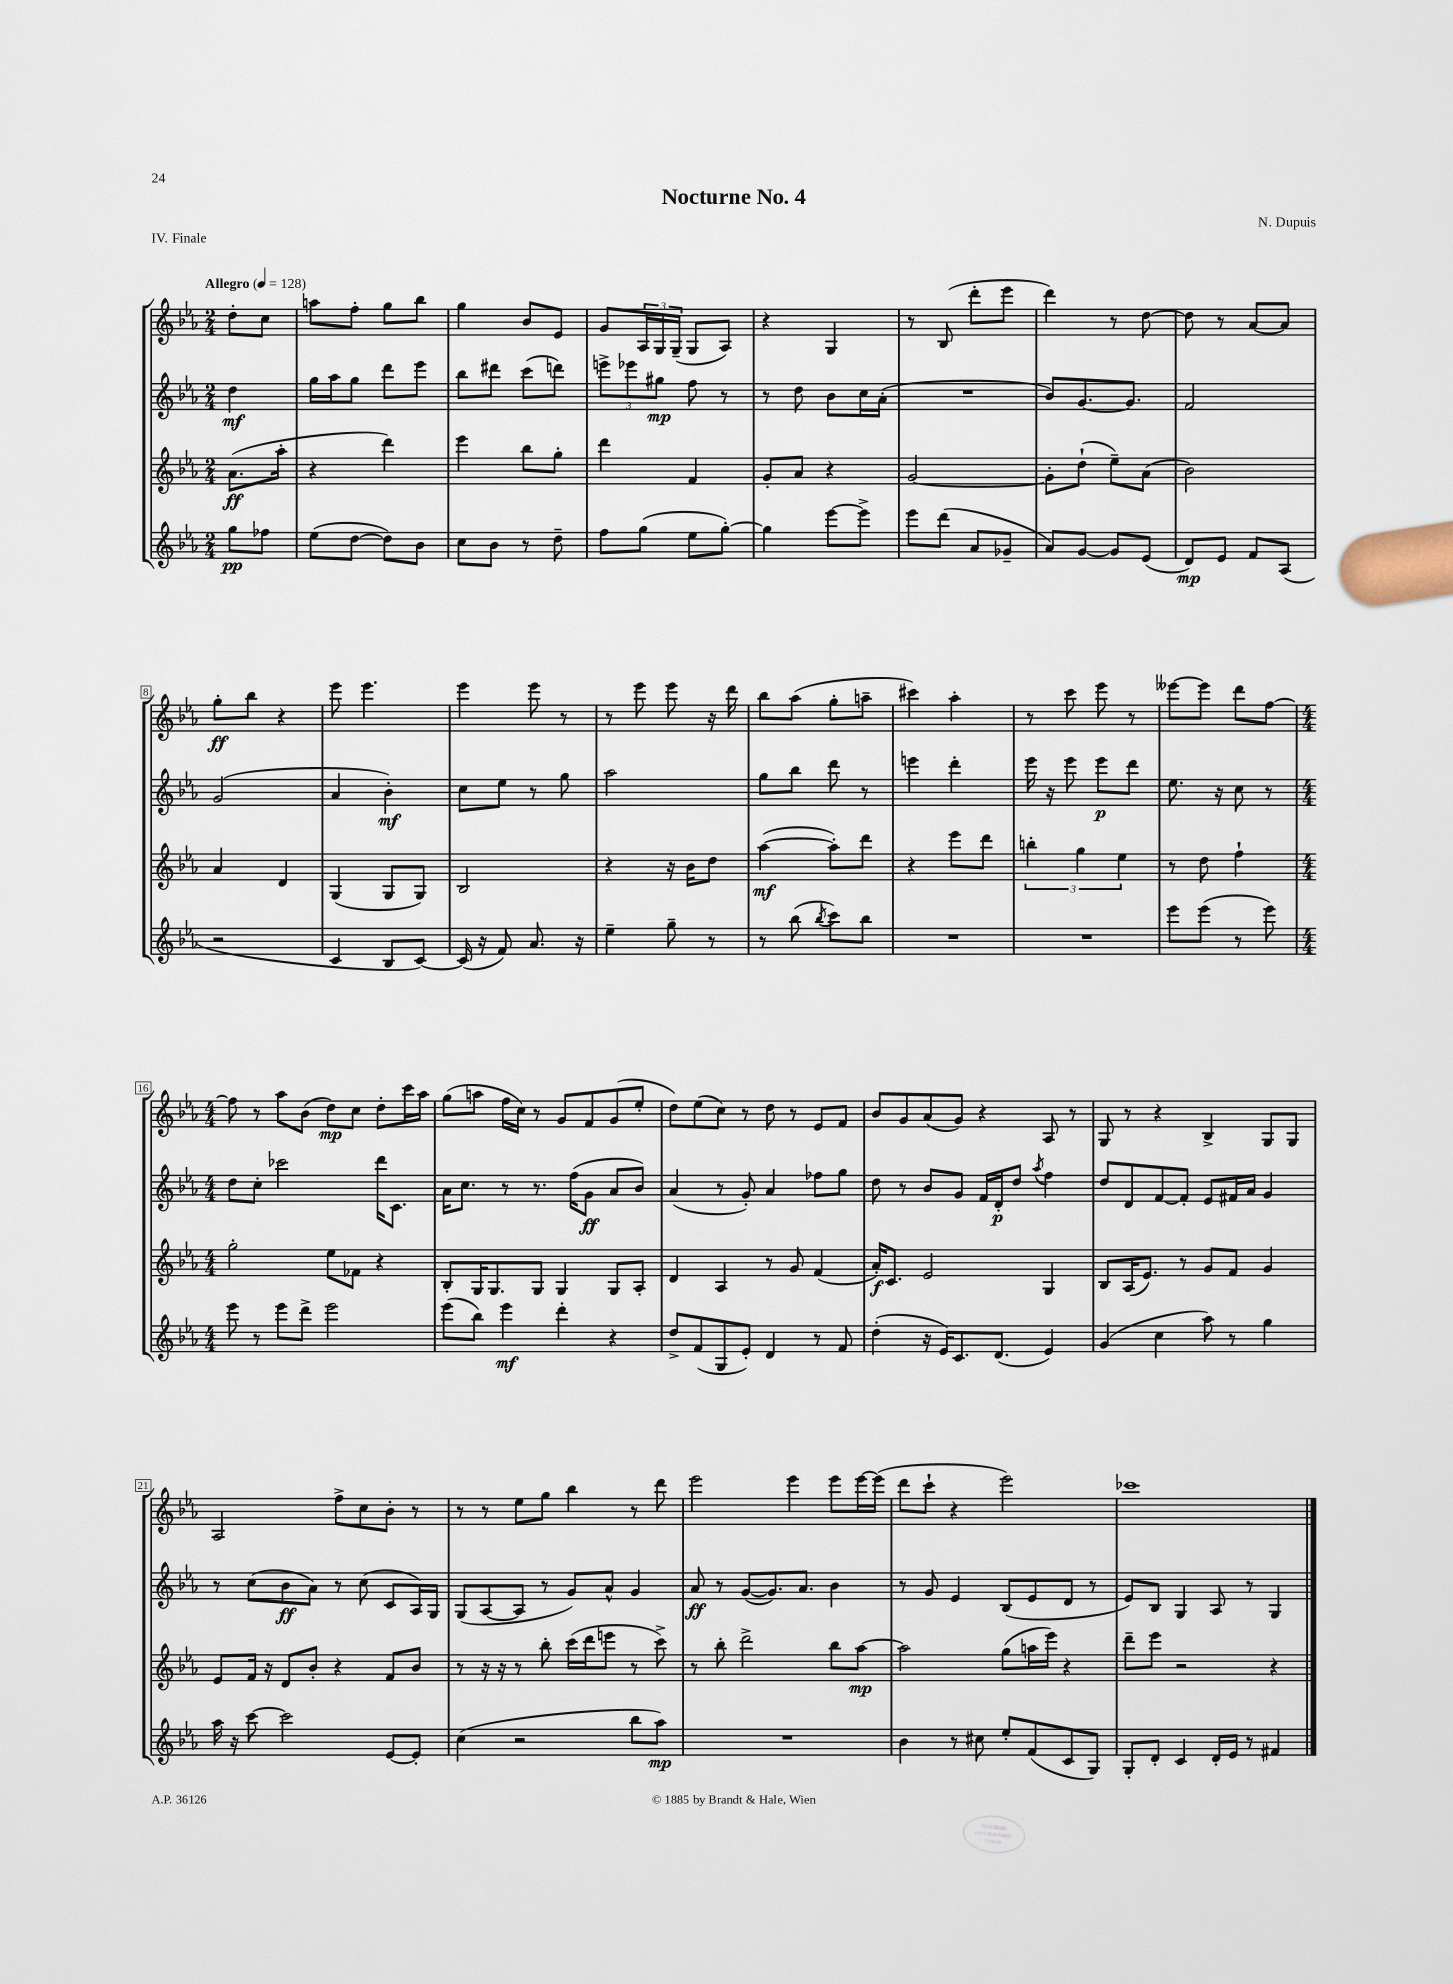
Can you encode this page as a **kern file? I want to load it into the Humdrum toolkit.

**kern	**kern	**kern	**kern
*staff4	*staff3	*staff2	*staff1
*clefG2	*clefG2	*clefG2	*clefG2
*k[b-e-a-]	*k[b-e-a-]	*k[b-e-a-]	*k[b-e-a-]
*M2/4	*M2/4	*M2/4	*M2/4
*MM128	*MM128	*MM128	*MM128
8gg	(8.a-	4dd	8dd'
8ff-	.	.	8cc
.	16aa-'	.	.
=	=	=	=
(8ee-	4r	16gg	8aa
.	.	16aa-	.
[8dd	.	8gg	8ff'
8dd])	4ddd)	8ddd	8gg
8b-	.	8eee-	8bb-
=	=	=	=
8cc	4eee-	8bb-	4gg
8b-	.	8ddd#	.
8r	8bb-	(8ccc	8b-
8dd~	8gg'	8ddd)	8e-
=	=	=	=
8ff	4ddd	12eee^	8g
.	.	12eee-	.
(8gg	.	.	24A-
.	.	12gg#	24G
.	.	.	(24G~
8ee-	4f	8ff	8G
[8gg')	.	8r	8A-)
=	=	=	=
4gg]	8g'	8r	4r
.	8a-	8dd	.
[8eee-	4r	8b-	4G
8eee-^]	.	16cc	.
.	.	(16a-'	.
=	=	=	=
8eee-	[2g	2r	8r
(8ddd	.	.	(8B-
8a-	.	.	8ddd'
8g-~	.	.	8eee-
=	=	=	=
8a-)	8g']	8b-)	4ddd)
[8g	(8dd`	[8.g	.
8g]	8ee-~)	.	8r
.	.	8.g]	.
(8e-	(8a-	.	[8dd
=	=	=	=
8d)	2b-)	2f	8dd]
8e-	.	.	8r
8f	.	.	[8a-
(8A-	.	.	8a-]
=	=	=	=
2r	4a-	(2g	8gg'
.	.	.	8bb-
.	4d	.	4r
=	=	=	=
4c	(4G	4a-	8eee-
.	.	.	4.eee-
8B-	8G	4b-')	.
[8c)	8G)	.	.
=	=	=	=
(16c]	2B-	8cc	4eee-
16r	.	.	.
8f)	.	8ee-	.
8.a-	.	8r	8eee-
.	.	8gg	8r
16r	.	.	.
=	=	=	=
4ee-~	4r	2aa-	8r
.	.	.	8eee-
8gg~	16r	.	8eee-
.	16b-	.	.
8r	8dd	.	16r
.	.	.	16ddd
=	=	=	=
8r	([4aa-	8gg	8bb-
(8bb-	.	8bb-	(8aa-
8qbb-	.	.	.
8ccc)	8aa-'])	8ddd	8gg'
8bb-	8ddd	8r	8aa~
=	=	=	=
2r	4r	4eee	4ccc#)
.	8eee-	4ddd'	4aa-'
.	8ddd	.	.
=	=	=	=
2r	6bb'	16eee-	8r
.	.	16r	.
.	.	8eee-	8ccc
.	6gg	.	.
.	.	8eee-	8eee-
.	6ee-	.	.
.	.	8ddd	8r
=	=	=	=
8eee-	8r	8.ee-	[8eee--
(8eee-	8dd	.	8eee--]
.	.	16r	.
8r	4ff`	8cc	8ddd
8eee-)	.	8r	[8ff
=	=	=	=
*M4/4	*M4/4	*M4/4	*M4/4
8eee-	2gg'	8dd	8ff]
8r	.	8cc'	8r
8eee-	.	2ccc-	8aa-
8ddd^	.	.	(8b-
2eee-	8ee-	.	8dd)
.	8f-	.	8cc
.	4r	16ddd	8dd'
.	.	8.c	.
.	.	.	16ccc
.	.	.	16aa-
=	=	=	=
(8eee-	8B-'	16a-	(8gg
.	.	8.cc	.
8bb-)	16G	.	8aa
.	8.G	.	.
4eee-	.	8r	16ff
.	.	.	16cc)
.	8G	8.r	8r
4ddd'	4G	.	8g
.	.	(16ff	.
.	.	8g	8f
4r	8G	8a-	(8g
.	8A-'	8b-)	8ee-'
=	=	=	=
8dd^	4d	(4a-	8dd)
(8f	.	.	(8ee-
8G	4A-	8r	8cc)
8e-')	.	8g')	8r
4d	8r	4a-	8dd
.	8g	.	8r
8r	(4f	8ff-	8e-
8f	.	8gg	8f
=	=	=	=
(4dd'	16a-')	8dd	8b-
.	8.c	.	.
.	.	8r	8g
16r	2e-	8b-	(8a-
16e-)	.	.	.
8.c	.	8g	8g)
.	.	16f	4r
(8.d	.	16d'	.
.	.	8dd	.
.	.	8qaa-	.
4e-)	4G	4ff	8A-
.	.	.	8r
=	=	=	=
(4g	8B-	8dd	8G
.	(16A-	8d	8r
.	8.e-)	.	.
4cc	.	[8f	4r
.	8r	8f']	.
8aa-)	8g	8e-	4B-^
8r	8f	16f#	.
.	.	16a-	.
4gg	4g	4g	8G
.	.	.	8G
=	=	=	=
16aa-	8e-	8r	2A-
16r	.	.	.
[8ccc	16f	(8cc	.
.	16r	.	.
2ccc]	8d	8b-	.
.	8b-'	8a-)	.
.	4r	8r	8ff^
.	.	(8cc	8cc
[8e-	8f	8c	8b-'
8e-']	8b-	16A-)	8r
.	.	16G	.
=	=	=	=
(4cc	8r	(8G	8r
.	16r	[8A-	8r
.	16r	.	.
2r	8r	8A-]	8ee-
.	8bb-'	8r	8gg
.	(16ccc	8g)	4bb-
.	16ddd	.	.
.	8eee	8a-^^	.
8bb-	8r	4g	8r
8aa-)	8ccc^)	.	8ddd
=	=	=	=
1r	8r	8a-	2eee-
.	8bb-'	8r	.
.	2ddd^	([8g	.
.	.	8.g])	.
.	.	.	4eee-
.	.	8.a-	.
.	8bb-	4b-	8eee-
.	[8aa-	.	[16eee-
.	.	.	(16eee-]
=	=	=	=
4b-	2aa-]	8r	8ddd
.	.	8g	8ccc`
8r	.	4e-	4r
8cc#	.	.	.
8ee-'	(8gg	(8B-	2eee-)
(8f	16aa	8e-	.
.	16eee-)	.	.
8c	4r	8d	.
8G)	.	8r	.
=	=	=	=
8G'	8ddd~	8e-)	1ccc-
8d'	8eee-	8B-	.
4c	2r	4G	.
16d'	.	8A-	.
16e-	.	.	.
8r	.	8r	.
4f#	4r	4G	.
==	==	==	==
*-	*-	*-	*-
